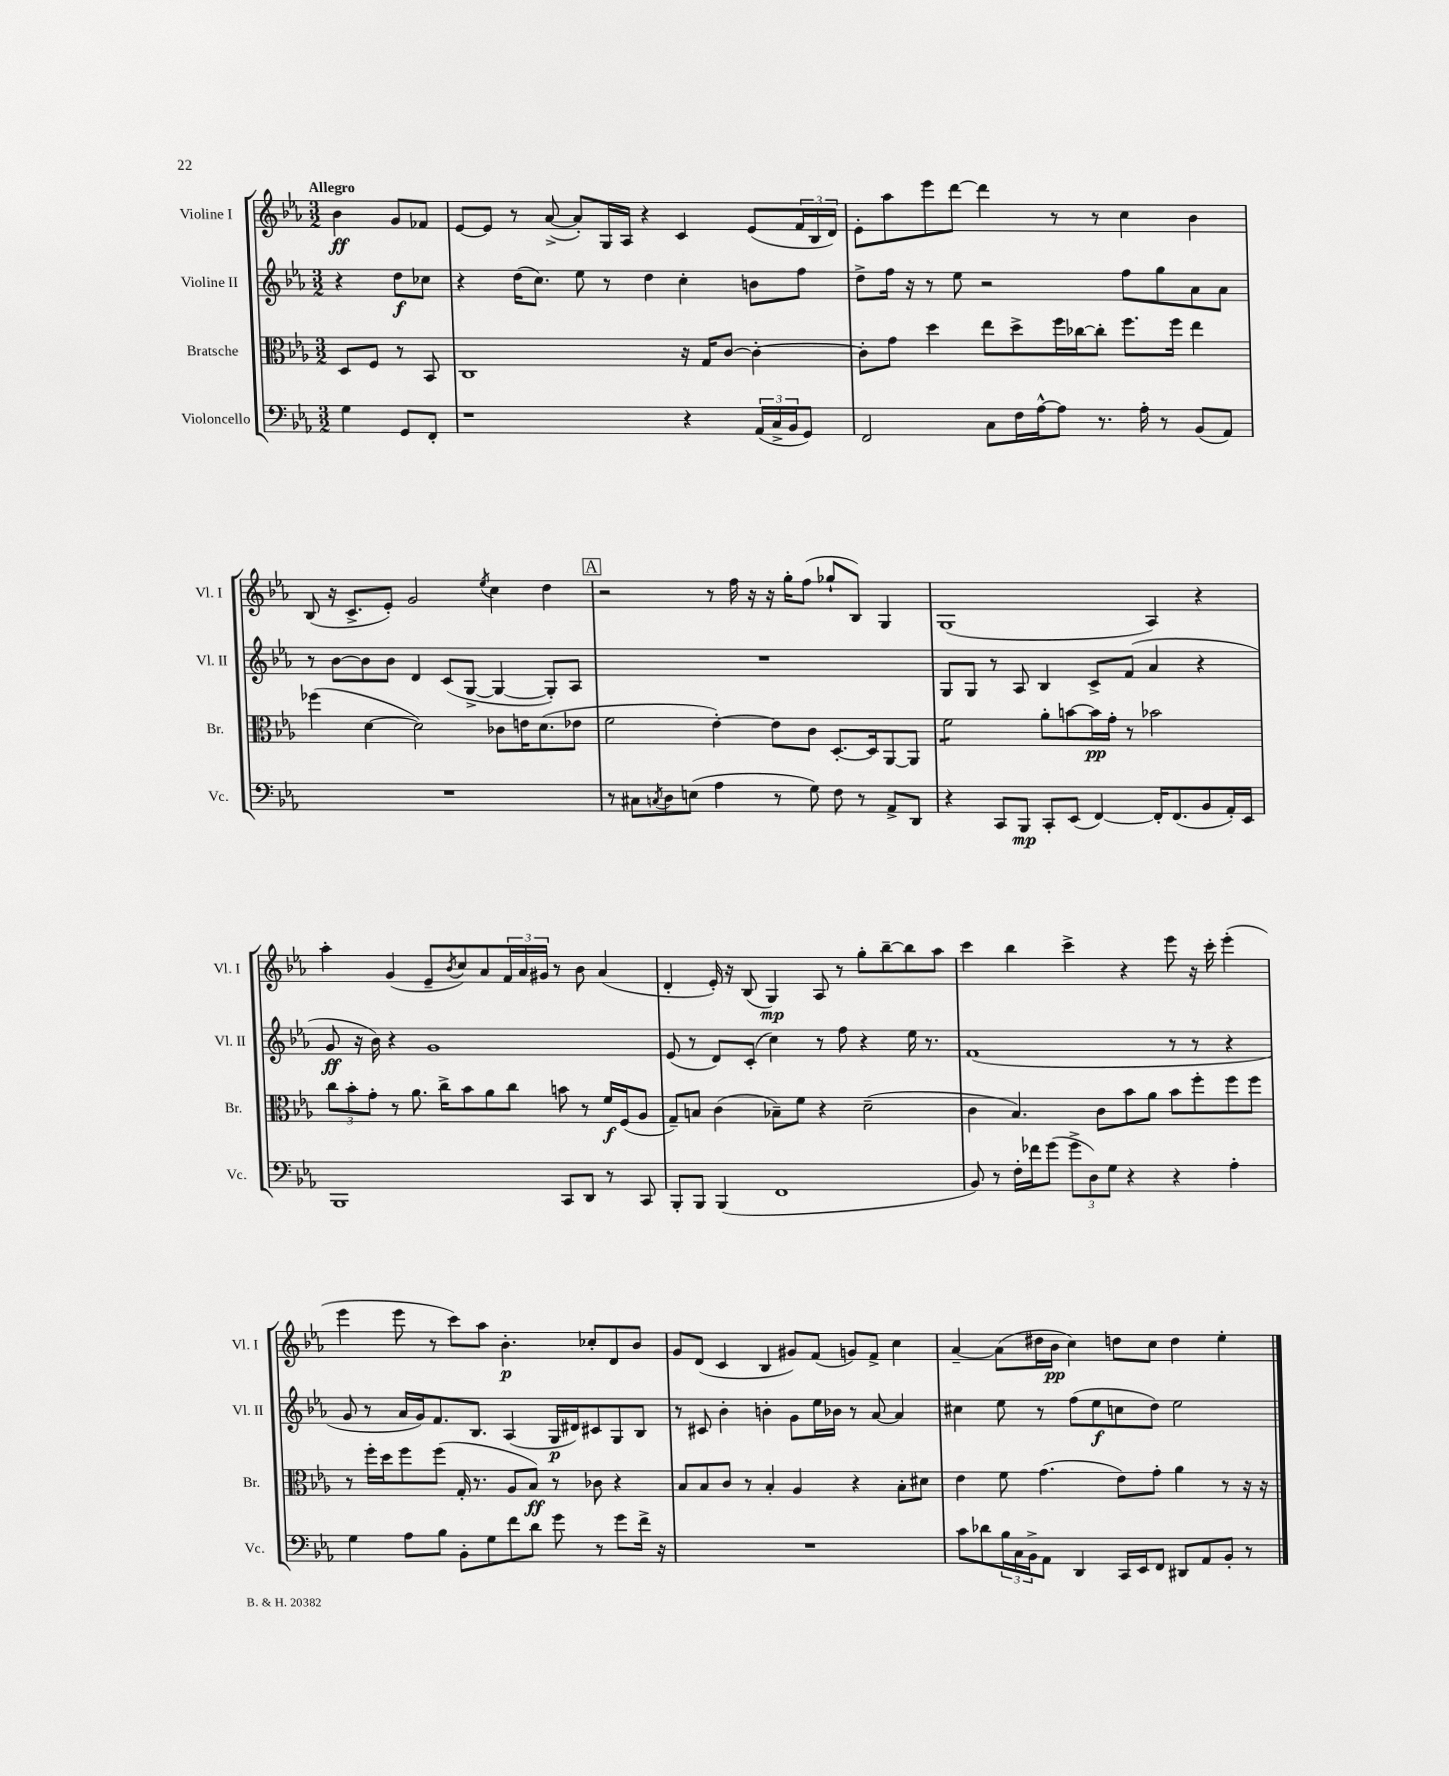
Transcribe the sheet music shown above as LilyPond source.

<<
\new StaffGroup <<
\new Staff = "s0" \with { instrumentName = "Violine I" shortInstrumentName = "Vl. I" } {
    \clef treble \key ees \major \numericTimeSignature \time 3/2 \partial 2 \tempo "Allegro"
    bes'4\ff g'8 fes'8 |
    ees'8~ ees'8 r8 aes'8~->( aes'8-.) g16 aes16 r4 c'4 ees'8( \tuplet 3/2 { f'16 bes16 d'16) } |
    ees'8-. aes''8 ees'''8 d'''8~ d'''4 r8 r8 c''4 bes'4 |
    bes8( r16 c'8.-> ees'8-.) g'2 \acciaccatura { ees''8 } c''4 d''4 |
    \mark \markup { \box "A" } r2 r8 f''16 r16 r16 g''16-. f''8( ges''8-! bes8) g4 |
    g1( aes4) r4 |
    aes''4-. g'4( ees'8-- \acciaccatura { bes'8 } c''8) aes'8 \tuplet 3/2 { f'16 aes'16 gis'16 } r8 bes'8 aes'4( |
    d'4-. ees'16-.) r16 bes8( g4\mp) aes8 r8 g''8-. bes''8~-- bes''8 aes''8 |
    c'''4 bes''4 c'''4-> r4 ees'''8 r16 c'''16-. ees'''4-.( |
    ees'''4 ees'''8 r8 c'''8) aes''8 bes'4.-.\p ces''8-. d'8 bes'8 |
    g'8 d'8( c'4 bes4 gis'8) f'8( g'8) f'8-> c''4 |
    aes'4~-- aes'8( dis''16 bes'16\pp c''4) d''8 c''8 d''4 ees''4-. \bar "|." |
}
\new Staff = "s1" \with { instrumentName = "Violine II" shortInstrumentName = "Vl. II" } {
    \clef treble \key ees \major \numericTimeSignature \time 3/2 \partial 2
    r4 d''8\f ces''8 |
    r4 d''16( c''8.) ees''8 r8 d''4 c''4-. b'8 f''8 |
    d''8-> f''16 r16 r8 ees''8 r2 f''8 g''8 aes'8 aes'8 |
    r8 bes'8~ bes'8 bes'8 d'4 c'8( g8~-> g4~ g8-.) aes8 |
    \mark \markup { \box "A" } R1. |
    g8 g8 r8 aes8 bes4 c'8-> f'8( aes'4 r4 |
    g'8\ff r16 bes'16) r4 g'1 |
    ees'8( r8 d'8) c'8-.( c''4) r8 f''8 r4 ees''16 r8. |
    f'1( r8 r8 r4 |
    g'8 r8 aes'16 g'16) f'8. bes8. aes4( g16\p dis'16) cis'8 g8 bes8 |
    r8 cis'8 bes'4-. b'4-. g'8 ees''16 bes'16 r8 aes'8~ aes'4 |
    cis''4 ees''8 r8 f''8( ees''8\f c''8 d''8) ees''2 \bar "|." |
}
\new Staff = "s2" \with { instrumentName = "Bratsche" shortInstrumentName = "Br." } {
    \clef alto \key ees \major \numericTimeSignature \time 3/2 \partial 2
    d8 f8 r8 bes,8 |
    c1 r16 g16 c'8~ c'4~-. |
    c'8-. g'8 d''4 ees''8 d''8-> f''16 ces''16~ ces''8-. f''8. f''16 ees''4 |
    fes''4( d'4~ d'2) ces'8 e'16 d'8.( ees'8 |
    \mark \markup { \box "A" } f'2 ees'4~-.) ees'8 c'8 d8.~-. d16 aes,8~ aes,8 |
    f'2:8 aes'8-. b'8~ b'16\pp g'16-. r8 bes'2 |
    \tuplet 3/2 { c''8 bes'8-. g'8-. } r8 aes'8. c''16-> bes'8 aes'8 c''8 b'8 r8 f'16\f f16( aes8 |
    g8--) b8 c'4( bes8--) f'8 r4 d'2--( |
    c'4 bes4.) c'8 bes'8 aes'8 bes'8 f''8-. f''8 f''8 |
    r8 f''16-. d''16 f''8 f''8( g16-. r8. aes8 bes8\ff) r8 ces'8 r4 |
    bes8 bes8 c'8 r8 bes4-. aes4 r4 bes8-. dis'8 |
    ees'4 f'8 g'4.( ees'8) g'8-. aes'4 r8 r16 r16 \bar "|." |
}
\new Staff = "s3" \with { instrumentName = "Violoncello" shortInstrumentName = "Vc." } {
    \clef bass \key ees \major \numericTimeSignature \time 3/2 \partial 2
    g4 g,8 f,8-. |
    r1 r4 \tuplet 3/2 { aes,16( c16-> bes,16 } g,8) |
    f,2 c8 f16 aes16~-^ aes8 r8. aes16-. r8 bes,8( aes,8) |
    R1. |
    \mark \markup { \box "A" } r8 cis8 \acciaccatura { c8 } d8 e8( aes4 r8 g8) f8 r8 aes,8-> d,8 |
    r4 c,8 bes,,8\mp c,8-. ees,8( f,4~) f,16-. f,8.( bes,8 aes,16-.) ees,16 |
    bes,,1 c,8 d,8 r8 c,8 |
    bes,,8-. bes,,8 bes,,4( f,1 |
    bes,8) r8 f16-. fes'16 g'8( \tuplet 3/2 { g'8-> d8) g8 } r4 r4 aes4-. |
    g4 aes8 bes8 bes,8-. g8 f'8 d'8 g'8 r8 g'8 f'16-> r16 |
    R1. |
    c'8 des'8 \tuplet 3/2 { bes16 c16 bes,16-> } aes,8 d,4 c,16 ees,16 f,8 dis,8 aes,8 bes,8-. r8 \bar "|." |
}
>>
>>
\layout { \context { \Score \remove "Bar_number_engraver" } }
